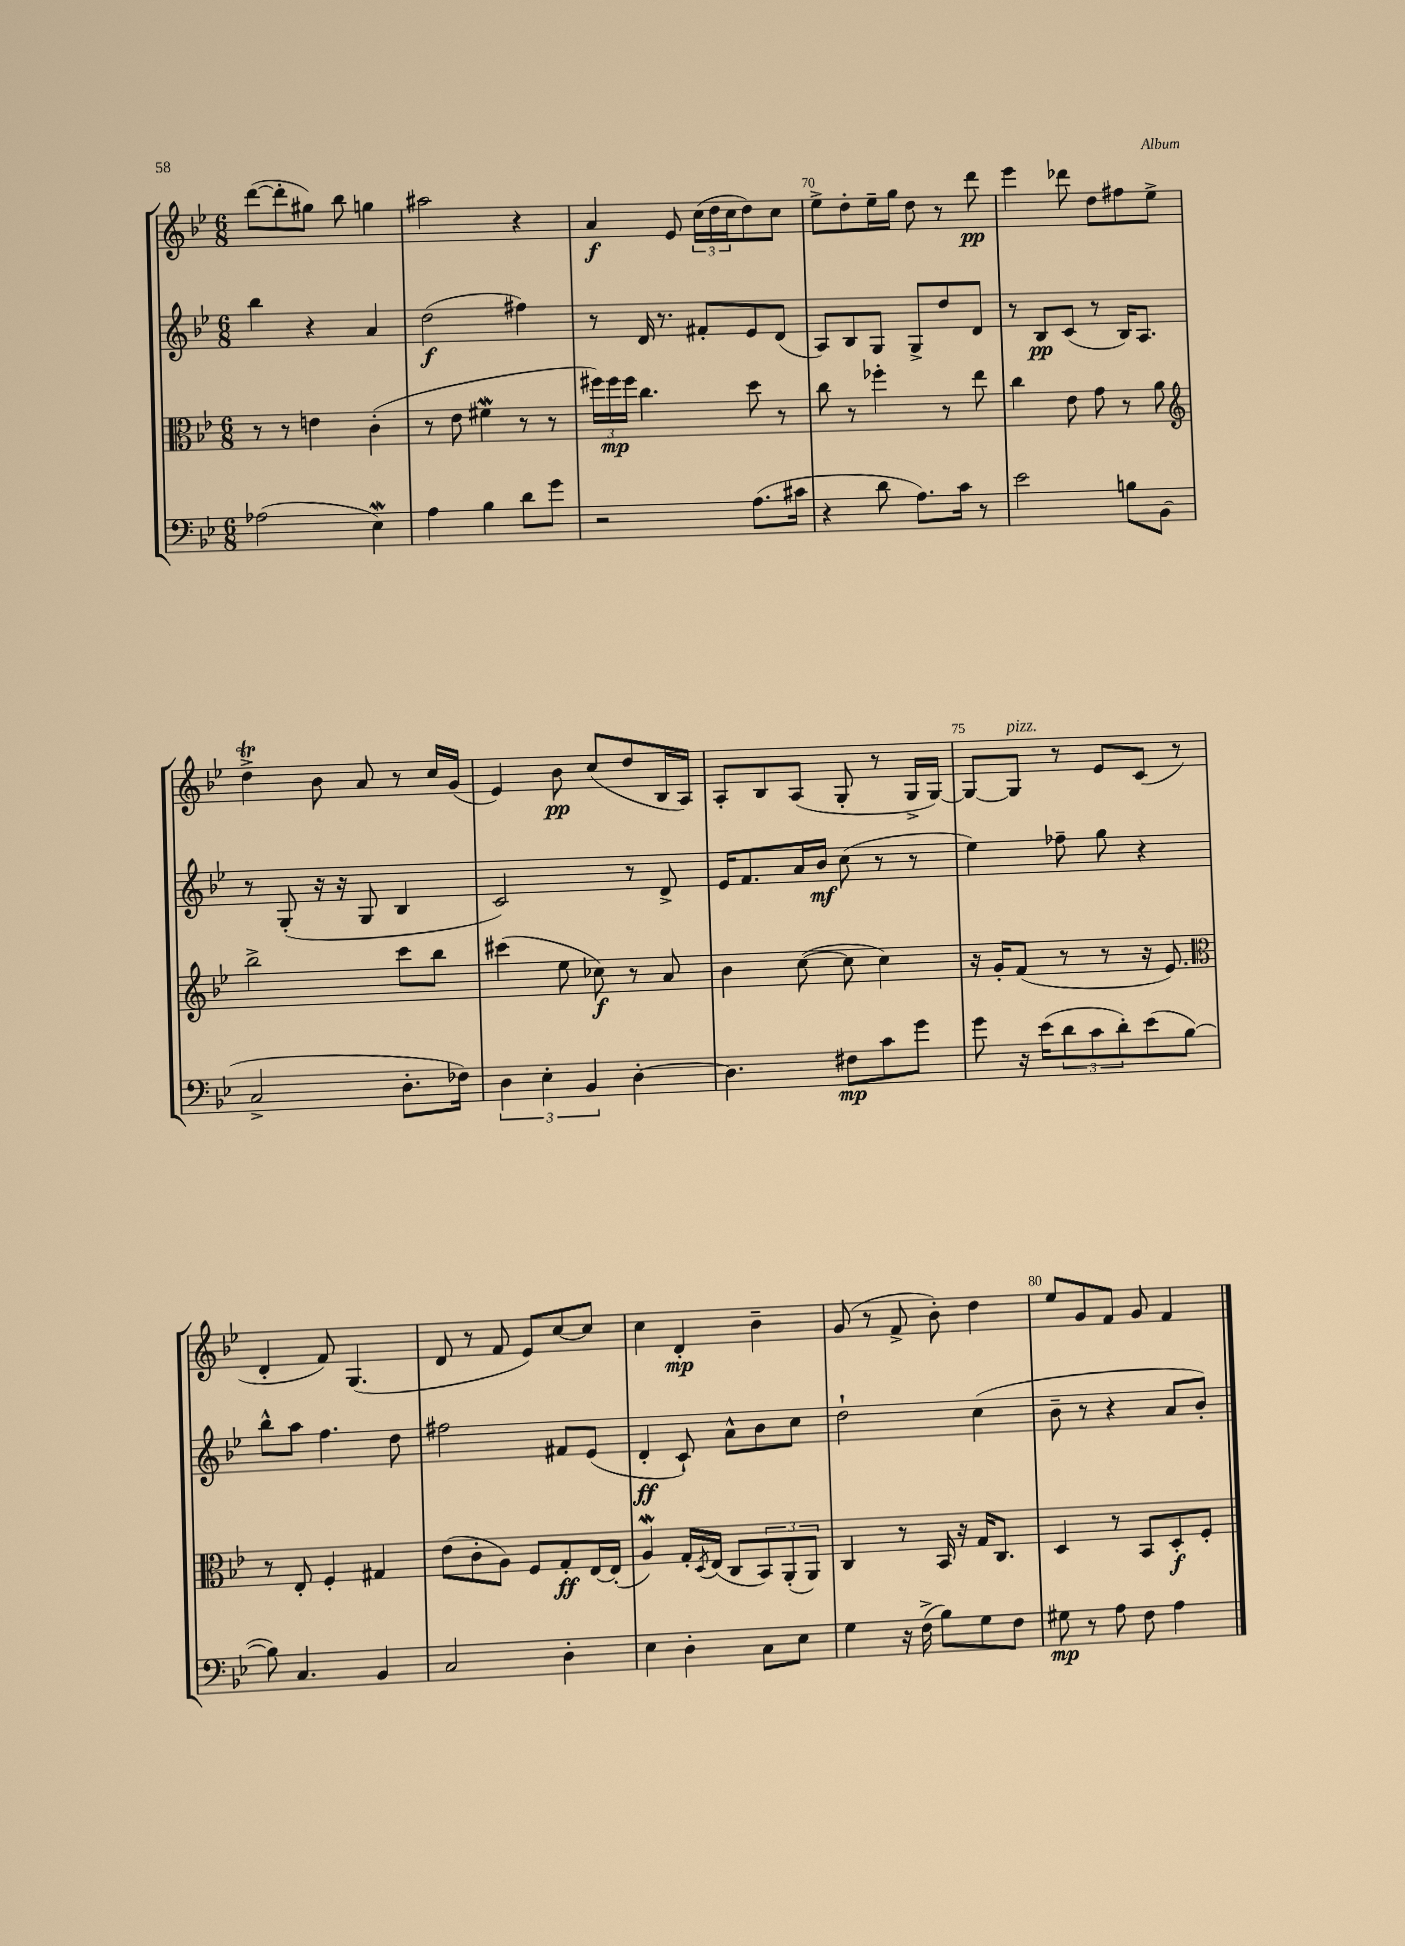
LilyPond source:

<<
\new StaffGroup <<
\new Staff = "s0" {
    \clef treble \key bes \major \numericTimeSignature \time 6/8
    d'''8~( d'''8-. gis''8) bes''8 g''4 |
    ais''2 r4 |
    a'4\f ees'8 \tuplet 3/2 { c''16( d''16 c''16 } d''8) c''8 |
    ees''8-> d''8-. ees''16-- g''16 d''8 r8 d'''8\pp |
    ees'''4 des'''8 d''8 fis''8 ees''8-> |
    d''4->\trill bes'8 a'8 r8 c''16 g'16( |
    ees'4) bes'8\pp c''8( d''8 bes16 a16) |
    a8-. bes8 a8( g8-. r8 g16-> g16~) |
    g8~ g8^\markup { \italic "pizz." } r8 ees'8 c'8( r8 |
    d'4-. f'8) g4.( |
    d'8 r8 f'8 ees'8) c''8~ c''8 |
    c''4 d'4-.\mp bes'4-- |
    g'8( r8 f'8-> bes'8-.) d''4 |
    ees''8 g'8 f'8 g'8 f'4 \bar "|." |
}
\new Staff = "s1" {
    \clef treble \key bes \major \numericTimeSignature \time 6/8
    bes''4 r4 a'4 |
    d''2\f( fis''4) |
    r8 d'16 r8. fis'8-. ees'8 d'8( |
    a8) bes8 g8 g8-> d''8 d'8 |
    r8 bes8\pp c'8( r8 bes16) a8. |
    r8 g8-.( r16 r16 g8 bes4 |
    c'2) r8 d'8-> |
    ees'16 f'8. a'16 bes'16\mf c''8( r8 r8 |
    ees''4) fes''8-- g''8 r4 |
    bes''8-^ a''8 f''4. d''8 |
    fis''2 fis'8 ees'8( |
    d'4-.\ff c'8-!) a'8-^ bes'8 c''8 |
    d''2-! c''4( |
    bes'8-- r8 r4 a'8 bes'8-.) \bar "|." |
}
\new Staff = "s2" {
    \clef alto \key bes \major \numericTimeSignature \time 6/8
    r8 r8 e'4 c'4-.( |
    r8 ees'8 fis'4\mordent r8 r8 |
    \tuplet 3/2 { fis''16) fis''16\mp fis''16 } c''4. d''8 r8 |
    c''8 r8 fes''4-. r8 ees''8 |
    c''4 ees'8 g'8 r8 a'8 |
    \clef treble bes''2-> c'''8 bes''8 |
    cis'''4( ees''8 ces''8\f) r8 a'8 |
    bes'4 c''8~( c''8 c''4) |
    r16 g'16-. f'8( r8 r8 r16 ees'8.) |
    \clef alto r8 ees8-. f4-. gis4 |
    ees'8( c'8-. a8) f8 g8-.\ff ees16~ ees16-.( |
    a4\mordent) g16-. \acciaccatura { d8 } ees16( c8 \tuplet 3/2 { bes,8) a,8-.( a,8) } |
    c4 r8 bes,16 r16 g16 c8. |
    d4 r8 bes,8 d8-.\f f8-. \bar "|." |
}
\new Staff = "s3" {
    \clef bass \key bes \major \numericTimeSignature \time 6/8
    aes2( ees4\mordent) |
    a4 bes4 d'8 g'8 |
    r2 a8.( cis'16 |
    r4 d'8 a8.) c'16 r8 |
    ees'2 b8 bes,8( |
    c2-> d8.-. fes16) |
    \tuplet 3/2 { d4 ees4-. bes,4 } d4~-. |
    d4. fis8\mp c'8 g'8 |
    g'8 r16 ees'16( \tuplet 3/2 { d'8 c'8 d'8-.) } ees'8( bes8~ |
    bes8) c4. bes,4 |
    c2 d4-. |
    ees4 d4-. c8 ees8 |
    g4 r16 f16->( bes8) g8 f8 |
    gis8\mp r8 a8 f8 a4 \bar "|." |
}
>>
>>
\layout { \context { \Score currentBarNumber = #67 \override BarNumber.break-visibility = ##(#f #t #t) barNumberVisibility = #(every-nth-bar-number-visible 5) } }
